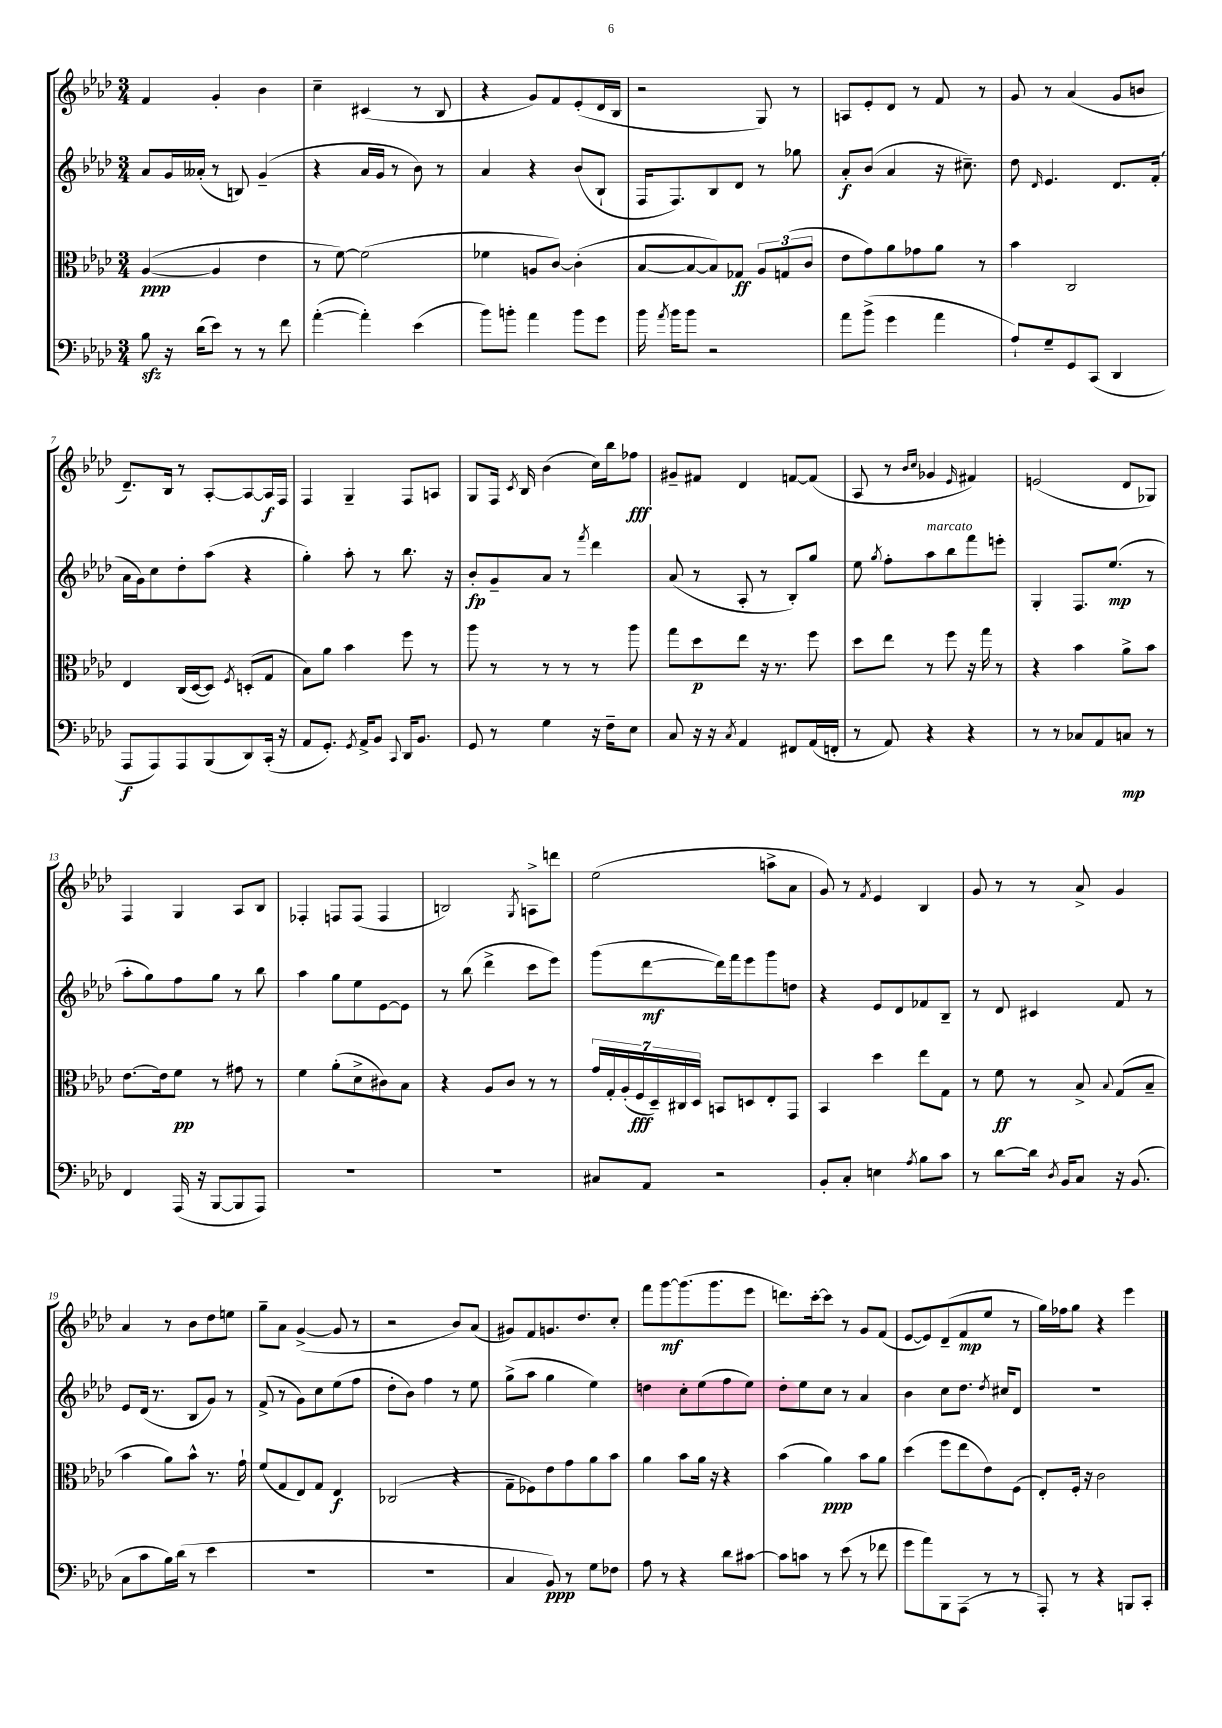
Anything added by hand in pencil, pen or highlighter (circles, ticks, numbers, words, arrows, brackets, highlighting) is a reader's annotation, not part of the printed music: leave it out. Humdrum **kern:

**kern	**kern	**kern	**kern
*staff4	*staff3	*staff2	*staff1
*clefF4	*clefC3	*clefG2	*clefG2
*k[b-e-a-d-]	*k[b-e-a-d-]	*k[b-e-a-d-]	*k[b-e-a-d-]
*M3/4	*M3/4	*M3/4	*M3/4
8B-	([4A-	8a-	4f
16r	.	16g	.
(16d-	.	(16a--'	.
8e-)	4A-]	8r	4g'
8r	.	8B)	.
8r	4e-	(4g~	4b-
8f	.	.	.
=	=	=	=
([4a-'	8r	4r	4cc~
.	[8f)	.	.
4a-'])	(2f]	16a-	(4c#
.	.	16g	.
.	.	8r	.
(4e-	.	8b-)	8r
.	.	8r	8B-
=	=	=	=
8b-)	4f-	4a-	4r
8b'	.	.	.
4a-	8A	4r	8g)
.	[8c)	.	8f
8b	(4c']	(8b-	(8e-'
8g	.	8B-`	16d-
.	.	.	16B-
=	=	=	=
16b-	[8B-	16F	2r
8qa-	.	.	.
16b-	.	8.F)	.
8b-	8B-_	.	.
2r	8B-])	8B-	.
.	8G-	8d-	.
.	12A-	8r	8G)
.	(12G	.	.
.	.	8gg-	8r
.	12c	.	.
=	=	=	=
8a-	8e-	8a-'	8A
(8b-^	8g)	(8b-	8e-'
4g	8a-	4a-	8d-
.	8g-	.	8r
4a-	8a-	16r	8f
.	.	8.cc#~)	.
.	8r	.	8r
=	=	=	=
8A-`)	4b-	8dd-	8g
.	.	16qqd-	.
8G~	.	4.e-	8r
8GG	2C	.	(4a-
(8CC	.	.	.
4DD-	.	8.d-	8g
.	.	.	8b
.	.	(16f'	.
=	=	=	=
8AAA-	4E-	16a-	8.d-~)
.	.	16g)	.
8AAA-)	.	8cc	.
.	.	.	16B-
8AAA-	(16C	8dd-'	8r
.	[16D-	.	.
(8BBB-	8D-])	(8aa-	[8A-'
.	8qF	.	.
8DD-)	(8D'	4r	8A-_
(16CC'	8G	.	16A-]
16r	.	.	16F
=	=	=	=
8AA-	8B-)	4gg')	4F
8.GG')	8a-	.	.
.	4b-	8aa-'	4G~
8qGG	.	.	.
16AA-^	.	.	.
8BB-	.	8r	.
8qqCC	.	.	.
16DD-	8ff	8.bb-	8F
8.BB-	.	.	.
.	8r	.	8A
.	.	16r	.
=	=	=	=
8GG	8aa-	8b-'	8G
8r	8r	8g~	16F
.	.	.	8qc
.	.	.	16B-
4G	8r	8a-	(4b-
.	8r	8r	.
.	.	8qfff	.
16r	8r	4ddd-	16cc)
16F~	.	.	16bb-
8E-	8aa-	.	8ff-
=	=	=	=
8C	8gg	(8a-	8g#~
16r	8dd-	8r	8f#
16r	.	.	.
8qC	.	.	.
4AA-	8ee-	8A-'	4d-
.	16r	8r	.
.	8.r	.	.
8FF#	.	8B-')	[8f
(16AA-	8ff	8gg	(8f]
16FF'	.	.	.
=	=	=	=
8r	8dd-	8ee-	8A-
.	.	8qgg	.
8AA-)	8ee-	8ff'	8r
.	.	.	16qqb-
.	.	.	16qqcc
4r	8r	8aa-	4g-
.	8ff	8bb-	.
.	.	.	16qqe-
4r	16r	8fff	4f#)
.	16gg	.	.
.	8r	8eee'	.
=	=	=	=
8r	4r	4G'	(2e
8r	.	.	.
8C-	4b-	8.F	.
8AA-	.	.	.
.	.	(8.ee-	.
8C	8a-^	.	8d-
8r	8b-	8r	8G-)
=	=	=	=
4FF	[8.e-	8aa-'	4F
.	.	8gg)	.
.	16e-]	.	.
(16AAA-	8f	8ff	4G
16r	.	.	.
[8BBB-	8r	8gg	.
8BBB-]	8g#	8r	8A-
8AAA-)	8r	8bb-	8B-
=	=	=	=
2.r	4f	4aa-	4F-'
.	(8a-'	8gg	8F
.	8d-^	8ee-	(8F
.	8c#)	[8e-	4F
.	8B-	8e-]	.
=	=	=	=
2.r	4r	8r	2B)
.	.	(8bb-	.
.	8A-	4ddd-^	.
.	8c	.	.
.	.	.	8qG
.	8r	8ccc	8A^
.	8r	8eee-)	8ddd
=	=	=	=
8C#	28g	(8ggg	(2ee-
.	28G'	.	.
.	(28A-'	.	.
.	28F	.	.
8AA-	.	[8ddd-	.
.	28D-~)	.	.
.	28C#	.	.
.	28D-	.	.
2r	8BB	16ddd-])	.
.	.	16fff	.
.	8D	8eee-	.
.	8E-'	8ggg	8aa^
.	8GG	8dd	8a-
=	=	=	=
8BB-'	4BB-	4r	8g)
8C'	.	.	8r
.	.	.	8qf
4E	4dd-	8e-	4e-
.	.	8d-	.
8qA-	.	.	.
8B-	8ee-	8f-	4B-
8c	8G	8B-~	.
=	=	=	=
8r	8r	8r	8g
[8d-	8f	8d-	8r
16d-]	8r	4c#	8r
8qD-	.	.	.
16BB-	.	.	.
8C	8B-^	.	8a-^
.	8qqB-	.	.
16r	(8G	8f	4g
(8.BB-	.	.	.
.	8B-~	8r	.
=	=	=	=
8C	4b-	8e-	4a-
8c	.	(16d-	.
.	.	8.r	.
16B-)	8a-)	.	8r
(16d-	.	.	.
8r	8b-^^	8B-	8b-
4e-	8.r	8g)	8dd-
.	.	8r	8ee
.	16g`	.	.
=	=	=	=
2.r	(8f	(8f^	8gg~
.	8G	8r	8a-
.	8E-)	8g)	([4g^
.	8G	8cc	.
.	4E-	(8ee-	8g]
.	.	8ff	8r
=	=	=	=
2.r	(2C-	8dd-'	2r
.	.	8b-)	.
.	.	4ff	.
.	4r	8r	8b-)
.	.	8ee-	(8a-
=	=	=	=
4C	8G~	(8gg^	8g#)
.	8F-)	8aa-	8f
8BB-)	8e-	4gg	8.g
8r	8g	.	.
.	.	.	8.dd-
8G	8a-	4ee-)	.
8F-	8b-	.	8cc'
=	=	=	=
8A-	4a-	4dd	8fff
8r	.	.	[8ggg
4r	8b-	8cc'	(8.ggg]
.	16a-	(8ee-	.
.	16r	.	8.ggg
8d-	4r	8ff	.
[8c#	.	8ee-)	8eee-
=	=	=	=
8c#]	(4b-	8dd-'	8.ddd)
8c	.	8ee-	.
.	.	.	[16ccc'
8r	4a-)	8cc	8ccc]
(8e-	.	8r	8r
8r	8b-	4a-	8g
8f-	8a-	.	(8f
=	=	=	=
8g	(4dd-	4b-	[8e-
8a-)	.	.	8e-])
8BBB-	8ff	8cc	(8d-~
(8AAA-	8ee-	8.dd-	8f
8r	8e-)	.	8ee-
.	.	8qdd-	.
.	.	16cc#	.
8r	(8F	8d-	8r
=	=	=	=
8AAA-')	8E-')	2.r	16gg)
.	.	.	16ff-
8r	16F'	.	8gg
.	16r	.	.
4r	2c	.	4r
8BBB	.	.	4eee-
8CC'	.	.	.
==	==	==	==
*-	*-	*-	*-
